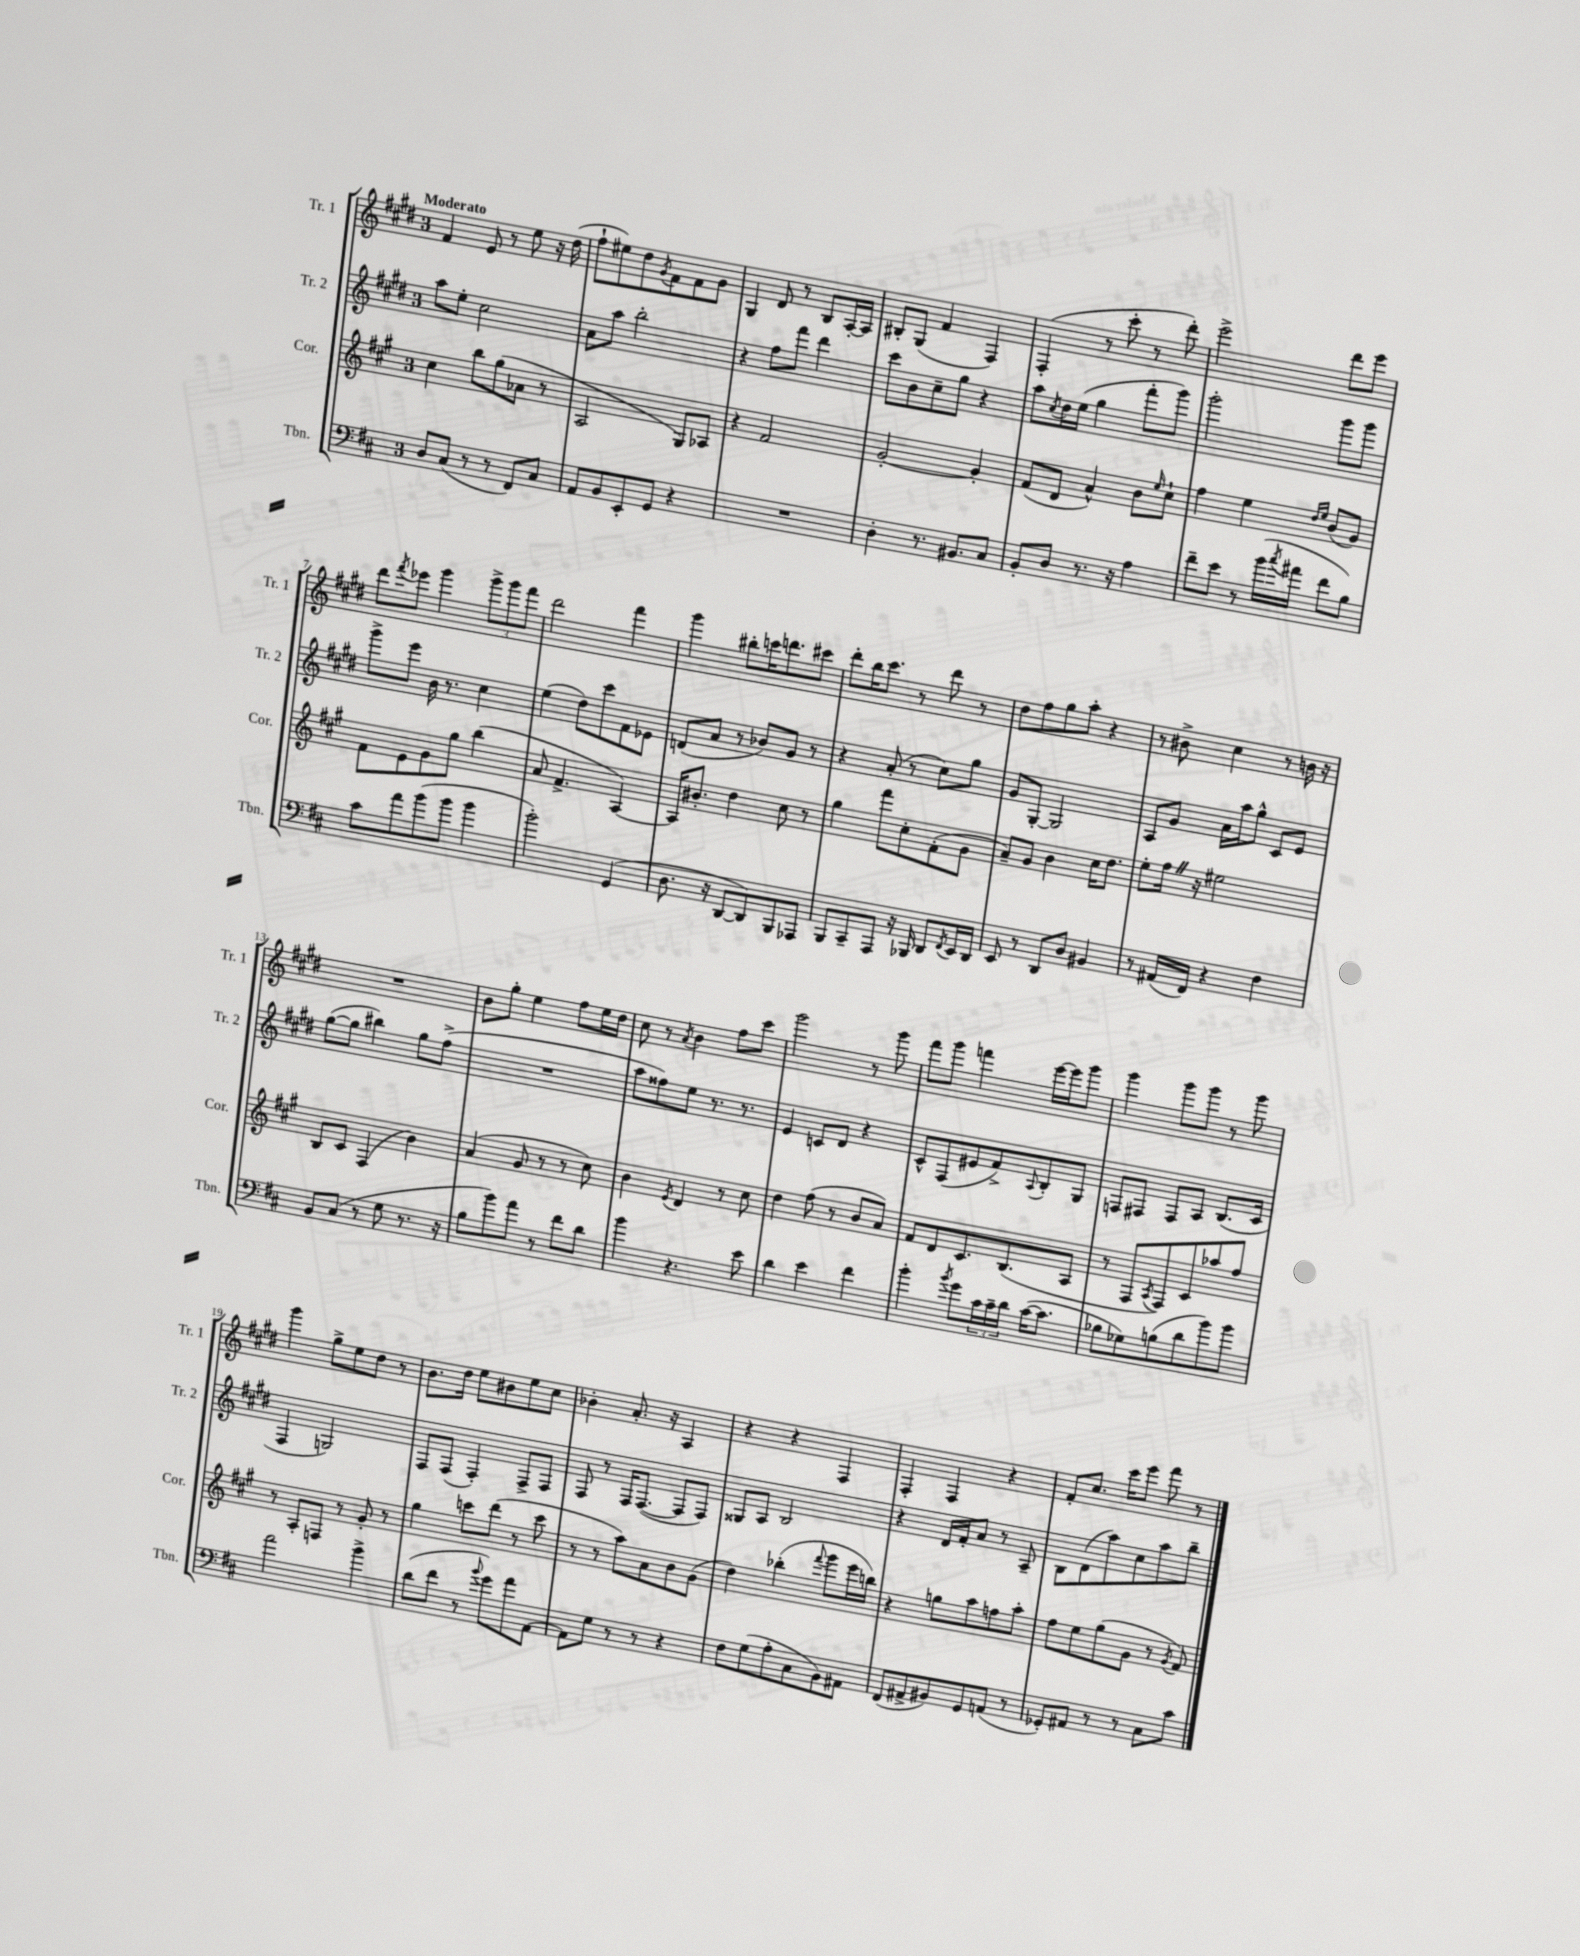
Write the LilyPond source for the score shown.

<<
\new StaffGroup <<
\new Staff = "s0" \with { instrumentName = "Tr. 1" shortInstrumentName = "Tr. 1" } {
    \clef treble \key e \major \once \override Staff.TimeSignature.style = #'single-digit \time 3/4 \tempo "Moderato"
    fis'4 e'8 r8 e''8 r16 dis''16( |
    fis''8-! eis''8) dis''8 \acciaccatura { gis'8 } fis'8 fis'8 gis'8 |
    gis4 dis'8 r8 b8 a16~-. a16 |
    bis8-. gis8( fis'4 fis4) |
    fis4-.( r8 cis'''8-. r8 dis'''8-.) |
    e'''2-> dis'''8 e'''8 |
    dis'''8 \acciaccatura { fis'''8 } ees'''8 gis'''4 \tuplet 3/2 { gis'''8-> gis'''8 fis'''8 } |
    dis'''2 fis'''4 |
    gis'''4 bis''8-. c'''16 d'''8. cis'''8 |
    dis'''8-. b''16 cis'''8. r8 dis'''8 r8 |
    dis''8 fis''8 gis''8 a''8-. r4 |
    r8 bis'8-> cis''4 r8 b'16 r16 |
    R2. |
    b'8 gis''8-. e''4 fis''8 e''16 dis''16 |
    cis''8 r8 \acciaccatura { a'8 } b'4 fis''8 cis'''8 |
    gis'''2 r8 gis'''8 |
    fis'''8 gis'''8 f'''4 e'''16~ e'''16 gis'''8 |
    gis'''4 gis'''8 gis'''8 r8 gis'''8 |
    gis'''4 gis''8-> e''8 dis''8 r8 |
    b'8. dis''16 e''8 bis'8 e''8 cis''8 |
    bes'4-. a'8.-. r16 a4 |
    r4 r4 fis4 |
    fis4-. fis4 r4 |
    fis'8-. cis''8. cis'''16 e'''8 fis'''8 r8 \bar "|." |
}
\new Staff = "s1" \with { instrumentName = "Tr. 2" shortInstrumentName = "Tr. 2" } {
    \clef treble \key e \major \once \override Staff.TimeSignature.style = #'single-digit \time 3/4
    a''8 e''8-. cis''2 |
    a'8 a''8 b''2-. |
    r4 fis''8 fis'''8 dis'''4 |
    cis'''8 b'8 cis''8-- gis''8 r4 |
    a''8 \acciaccatura { cis''8 } dis''16 e''16( gis''4 fis'''8-. gis'''8) |
    gis'''2-. gis'''8 gis'''8 |
    gis'''8-> e'''8 b'16 r8. cis''4 |
    e''4( dis''8) cis'''8 fis'8 ees'8 |
    d'8( a'8 r8 bes'8) gis'8 r8 |
    r4 a'8-.( r8 cis''8) gis''8 |
    gis'8 gis8~-. gis2 |
    a8 gis'8 a'16 a''16 gis''8-^ cis'8 e'8 |
    gis''8~( gis''8 bis''4) gis''8 fis''8->( |
    R2. |
    a''8 fisis''8) e''8 r8. r8. |
    e'4 c'8 dis'8 r4 |
    cis'8-^ fis8( eis'8 fis'8->) \appoggiatura { a8 } b8-. gis8 |
    f8 fis8 fis8 a8 b8.( cis'16 |
    fis4 g2) |
    fis8 fis8( fis4-.) fis8-> fis8 |
    fis8 r8 fis16 fis8.~( fis8 fis8) |
    gisis8 a8 b2 |
    r4 dis'16 fis'16-. a'8 r8 a8-- |
    b8 dis'8( a''8) cis''8 a''8 b''8-- \bar "|." |
}
\new Staff = "s2" \with { instrumentName = "Cor." shortInstrumentName = "Cor." } {
    \clef treble \key a \major \once \override Staff.TimeSignature.style = #'single-digit \time 3/4
    cis''4 b''8 gis''8( aes'8 r8 |
    a2 gis8) aes8 |
    r4 fis'2 |
    gis'2~-. gis'4-. |
    fis'8( d'8 a'4-^) b'8 \grace { e''16 } cis''8-! |
    fis''4 e''4 \grace { d''16 e''16 } b'8( gis'8) |
    fis'8 e'8 gis'8 gis''8 b''4( |
    a'8 fis'4.-> a4~) |
    a16 bis'8.-. d''4 cis''8 r8 |
    gis''4 fis'''8 cis''8-. fis'8-.( gis'8 |
    a'8--) gis'8 b'4 cis''16 d''8. |
    e''8-. fis''16 \once \override BreathingSign.text = \markup { \musicglyph "scripts.caesura.straight" } \breathe r16 eis''2 |
    b8 cis'8 fis4( b'4) |
    a'4( gis'8 r8 r8 cis''8) |
    b'4 \acciaccatura { e'8 } d'4 r8 cis''8 |
    d''4 fis''8( r8 b'8 a'8) |
    fis'8 d'8 cis'8. b8.( a8 |
    r8 fis8 \acciaccatura { a8 } fis8) cis'8 aes''8 fis''8 |
    r8 a8-. f8 r8 gis'8-. r8 |
    gis''4 c'''8 d'''8( r8 c'''8 |
    r8 r8 a''8) a'8 b'8 gis'8( |
    d''4) bes''4-.( \appoggiatura { fis'''8 } gis'''8 e'''16 b''16) |
    r4 g''8 a''8 f''8 a''8-. |
    fis''8 e''8 gis''8( gis'8 r8 \acciaccatura { gis'8 } fis'8) \bar "|." |
}
\new Staff = "s3" \with { instrumentName = "Tbn." shortInstrumentName = "Tbn." } {
    \clef bass \key d \major \once \override Staff.TimeSignature.style = #'single-digit \time 3/4
    d8 cis8( r8 r8 fis,8) cis8 |
    a,8 b,8 e,8-. g,8 r4 |
    R2. |
    d4-. r8. bis,8. cis8 |
    b,8-. d8 r8. r16 a4 |
    fis'8-- e'8 r8 b'16( \acciaccatura { cis''8 } ais'16 fis'8 b8) |
    cis'8 a'8 b'8( b'8 b'4 |
    b'2-.) g,4( |
    d8. r16 d,8~ d,8) b,,8 aes,,8 |
    b,,8 cis,8-- a,,8 r16 bes,,16 d,8 \acciaccatura { fis,8 } e,16 d,16 |
    e,8 r8 d,8 d8 bis,4 |
    r8 ais,16( fis,16) r4 fis4 |
    b,8 cis8( r8 g8 r8. r16 |
    b8 b'8) a'8 r8 fis'8 d'8 |
    b'4 r4. e'8 |
    d'4 e'4 fis'4 |
    b'4-. \acciaccatura { b'8 } g'8 \tuplet 3/2 { cis'16 cis'16-- d'16 } cis'16~( cis'8. |
    bes8 ges8) b8( d'8 b'8) b'8 |
    a'2 b'4-> |
    d'8( fis'8 r8 \appoggiatura { b'8 } g'8) a'8 a,8~ |
    a,8 g8 r8 r8 r4 |
    fis8 g8( a8-. cis8 b,8) ais,8 |
    fis,8( ais,8-> bis,8) g,8 a,8( r8 |
    ges,8-.) ais,8 r8 r8 cis8 cis'8 \bar "|." |
}
>>
>>
